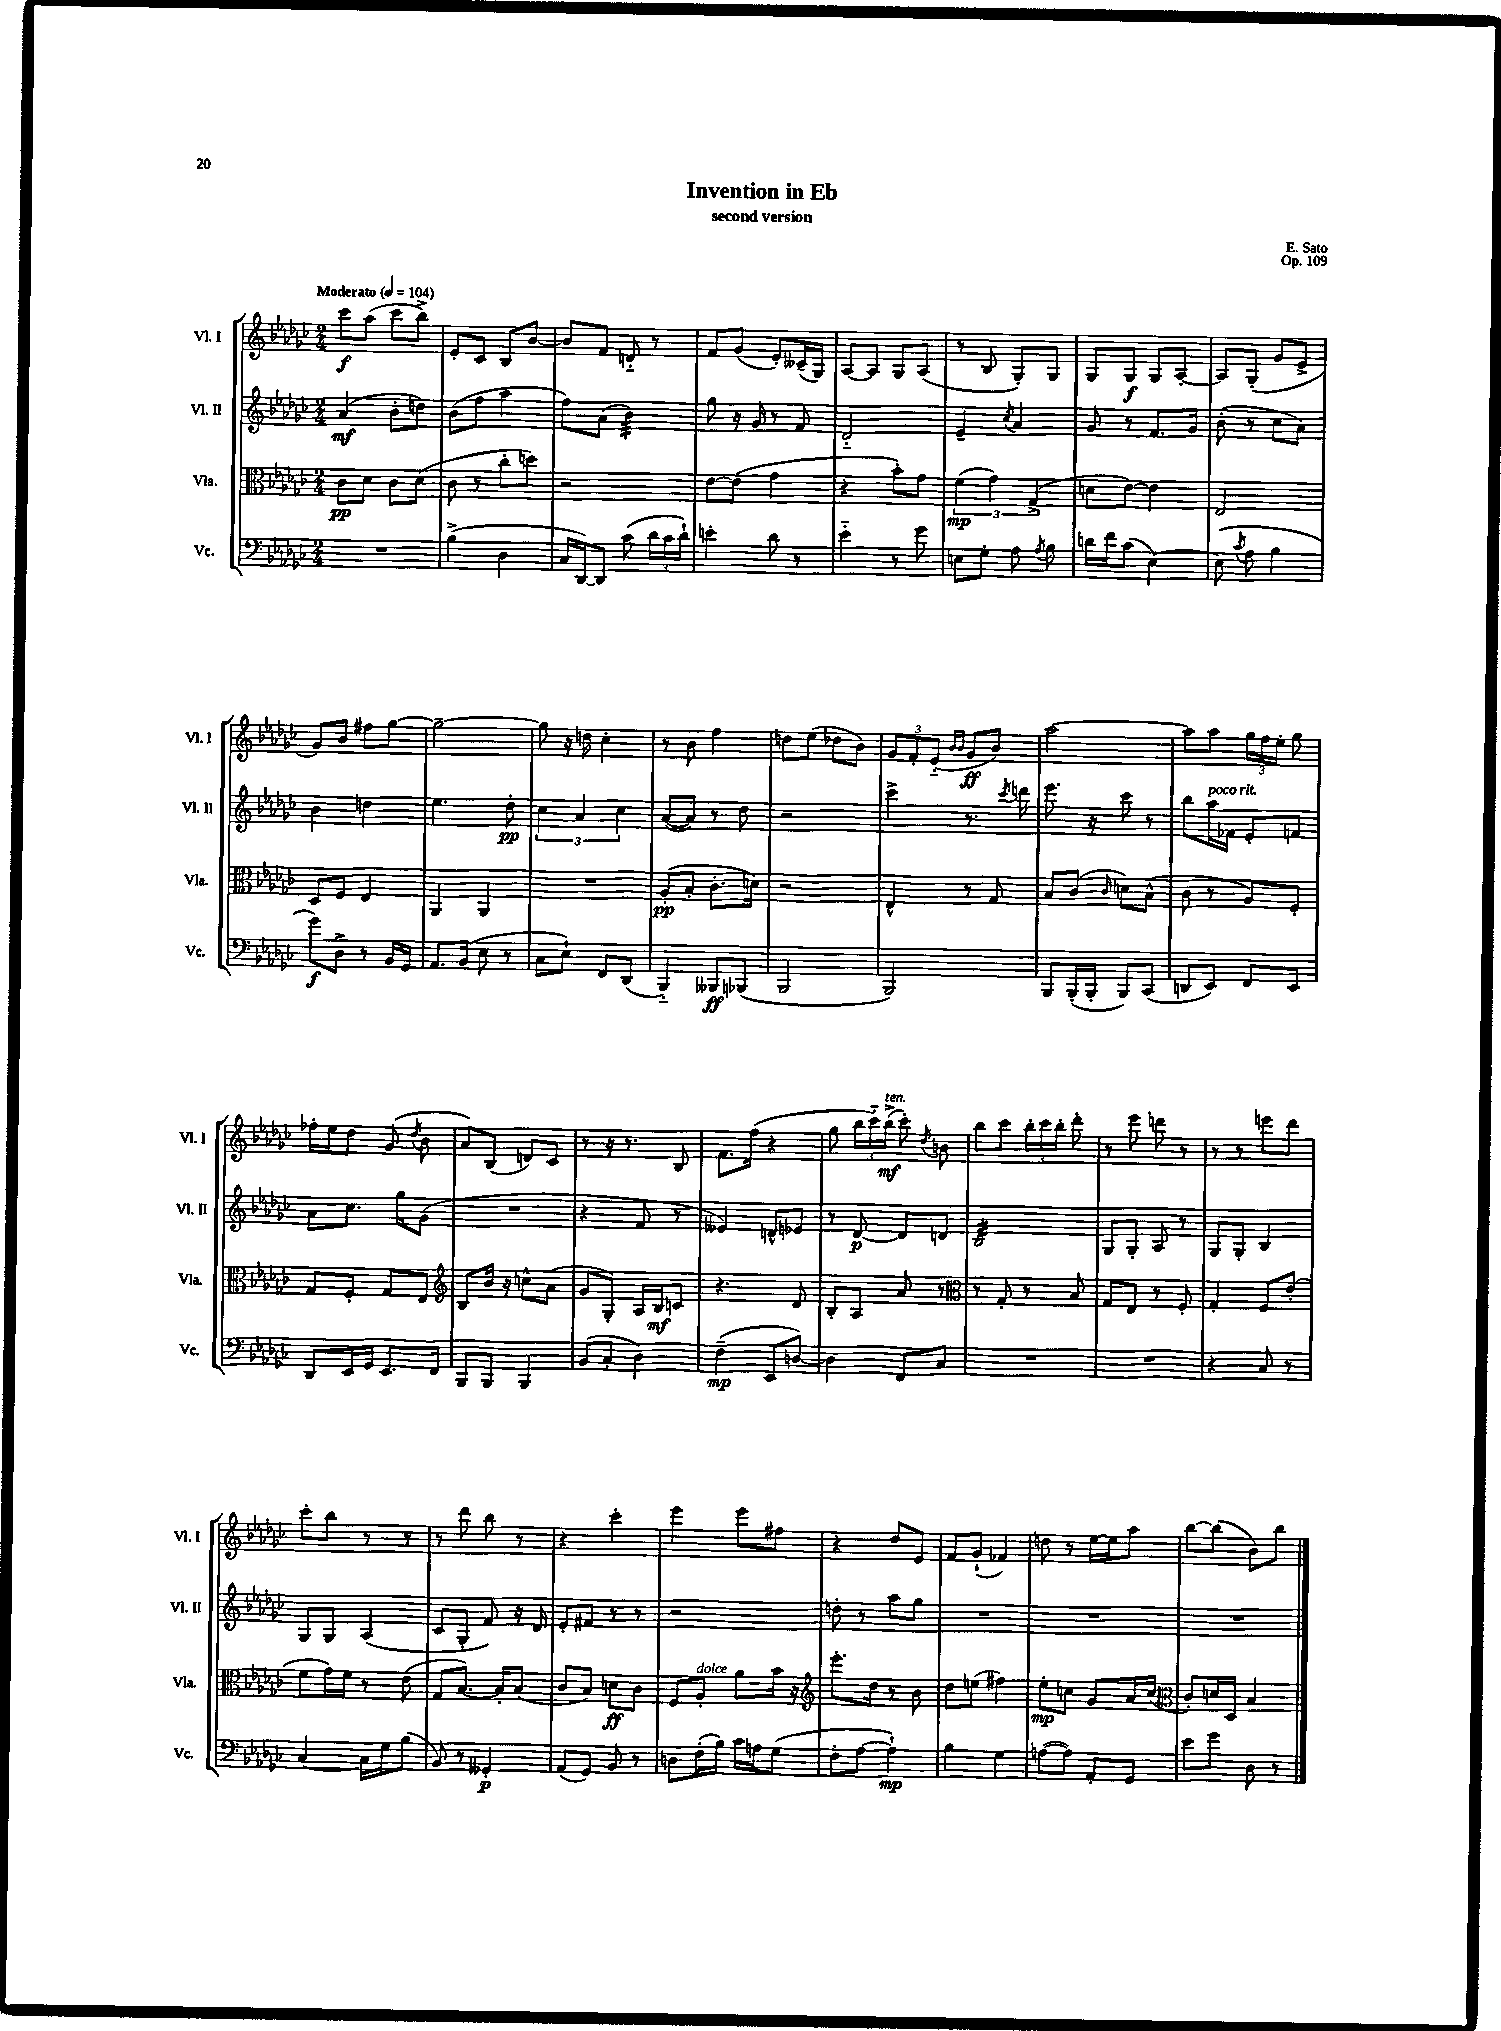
\header { title = "Invention in Eb" composer = "E. Sato" subtitle = "second version" opus = "Op. 109" }
<<
\new StaffGroup <<
\new Staff = "s0" \with { instrumentName = "Vl. I" shortInstrumentName = "Vl. I" } {
    \clef treble \key ges \major \numericTimeSignature \time 2/4 \tempo "Moderato" 4 = 104
    \autoBeamOff ces'''8[\f aes''8]( ces'''8[ bes''8]->) |
    ees'8[-. ces'8] bes8[ bes'8]~ |
    bes'8[ f'8] d'8-_ r8 |
    f'8[ ges'8]( ees'8[-.) ceses'16--( ges16]) |
    aes8[~ aes8] ges8[ aes8]( |
    r8 bes8 ges8[-.) ges8] |
    ges8[ ges8]\f ges8[ aes8]~-. |
    aes8[ ges8]-.( ges'8[ ees'8]-> |
    ges'8[) bes'8] fis''8[ ges''8]~ |
    ges''2~-- |
    ges''8 r16 d''16 ces''4-. |
    r8 bes'8 f''4 |
    d''8[ ees''8]( des''8[ bes'8]) |
    \tuplet 3/2 { ges'8[ f'8-. ees'8]-_( } \grace { bes'16[ bes'16] } ges'8[\ff bes'8]) |
    aes''2~ |
    aes''8[ aes''8] \tuplet 3/2 { ges''16[ f''16 ees''16]-. } ges''8 |
    fes''16[-. ees''16 des''8] ges'8( \acciaccatura { des''8 } bes'8 |
    aes'8[) bes8]( d'8[) ces'8] |
    r8 r16 r8. bes8 |
    f'8.[ f''16]( r4 |
    ges''8 \tuplet 3/2 { bes''16[ ces'''16-_) bes''16]->\mf^\markup { \italic "ten." }( } ces'''8-.) \acciaccatura { des''8 } b'8 |
    bes''8[ ces'''8] \tuplet 3/2 { bes''16[-. ces'''16 bes''16]-. } des'''8-. |
    r8 ees'''8 d'''8 r8 |
    r8 r8 e'''8[ des'''8] |
    ces'''8[-. bes''8] r8 r8 |
    r8 des'''8 bes''8 r8 |
    r4 ces'''4-. |
    ees'''4 ees'''8[ fis''8] |
    r4 des''8[ ees'8] |
    f'8[ ges'8]-!( fes'4) |
    d''8 r8 ees''16[~ ees''16 aes''8] |
    bes''8[~ bes''8]( bes'8[) bes''8] \bar "|." |
}
\new Staff = "s1" \with { instrumentName = "Vl. II" shortInstrumentName = "Vl. II" } {
    \clef treble \key ges \major \numericTimeSignature \time 2/4
    \autoBeamOff aes'4\mf( bes'8[-. d''8]) |
    bes'8[( f''8] aes''4 |
    f''8[) aes'8]( bes'4:32) |
    ges''8 r16 ges'16 r8 f'8 |
    des'2-_ |
    ees'4-- \acciaccatura { ces''8 } aes'4 |
    ges'8 r8 f'8.[ ges'16] |
    bes'8-.( r8 ces''8[ aes'8]) |
    bes'4 d''4 |
    ees''4. des''8-.\pp |
    \tuplet 3/2 { ces''4 aes'4 ces''4 } |
    aes'8[~( aes'8]) r8 des''8 |
    r2 |
    ces'''4-> r8. \acciaccatura { ces'''8 } d'''16 |
    ees'''8. r16 ces'''8 r8 |
    bes''8[ aes''16^\markup { \italic "poco rit." } fes'16] ees'8[-. f'8] |
    aes'8[ ces''8.] ges''16[ ges'8]( |
    R2 |
    r4 f'8 r8 |
    eeses'4) d'8[-^ ees'8] |
    r8 des'8~\p des'8[ d'8] |
    bes2:32 |
    ges8[ ges8]-. aes8 r8 |
    ges8[ ges8]-. bes4 |
    ges8[ ges8] aes4( |
    ces'8[ ges8]-. f'8) r16 des'16 |
    ees'8[-. fis'8] r8 r8 |
    r2 |
    d''8-. r8 aes''8[ ges''8] |
    R2 |
    R2 |
    R2 \bar "|." |
}
\new Staff = "s2" \with { instrumentName = "Vla." shortInstrumentName = "Vla." } {
    \clef alto \key ges \major \numericTimeSignature \time 2/4
    \autoBeamOff ces'8[\pp des'8] ces'8[ des'8]( |
    ces'8 r8 ces''8[-. d''8]) |
    r2 |
    ees'8[~ ees'8]( ges'4 |
    r4 bes'8[-.) ges'8] |
    \tuplet 3/2 { f'4\mp( ges'4) ges4->( } |
    d'8[ ees'8]~) ees'4 |
    ees2 |
    des8[ f8] ees4 |
    aes,4 aes,4 |
    R2 |
    aes8[-.\pp( bes8]-. ces'8.[-. d'16]) |
    r2 |
    ees4-^ r8 ges8 |
    bes8[ ces'8]( \grace { ces'16 } d'8[) bes8]-^( |
    ces'8 r8 aes8[) f8]-. |
    ges8[ f8]-. ges8[ ees8] |
    \clef treble bes8[ bes'16] r16 c''8[-^ aes'8]( |
    ges'8[ ges8]-.) aes16[ bes16\mf c'8] |
    r4. des'8 |
    bes8[-. aes8] aes'8 r8 |
    \clef alto r8 ges8-. r8 bes8 |
    ges8[ ees8] r8 f8-. |
    ges4-. f8[ ees'8]-.( |
    f'8[ ges'16) f'16] r8 ees'8( |
    ges8[ bes8.]~) bes16[-. bes8]( |
    ces'8[ bes8]) d'8[\ff ces'8] |
    f8[ aes8]-.^\markup { \italic "dolce" } aes'8[ bes'16] r16 |
    \clef treble ees'''8.[-. des''16] r8 bes'8 |
    des''8[ e''8]( fis''4) |
    ees''8[-.\mp c''8] ges'8[ aes'16 c''16]( |
    \clef alto ces'8[-.) d'16 des16] bes4 \bar "|." |
}
\new Staff = "s3" \with { instrumentName = "Vc." shortInstrumentName = "Vc." } {
    \clef bass \key ges \major \numericTimeSignature \time 2/4
    \autoBeamOff R2 |
    bes4->( des4 |
    ces16[ des,16~) des,8] ces'8( \tuplet 3/2 { des'16[ ces'16 des'16]-!) } |
    e'4-. des'8 r8 |
    ees'4-_ r8 ges'8 |
    e8[ ges8]-. aes8 \acciaccatura { aes8 } bes8 |
    d'16[ f'16 ces'8]( ees4~) |
    ees8( \acciaccatura { ces'8 } aes8 bes4 |
    ges'8[\f) des8]-> r8 bes,16[ ges,16] |
    aes,8.[ bes,16]( ees8 r8 |
    ces8[ ees8]-!) f,8[ des,8]( |
    bes,,4-_) beses,,8[\ff bes,,8]( |
    bes,,2 |
    bes,,2) |
    bes,,8[ bes,,16-.( bes,,16]-. bes,,8[) ces,8]( |
    d,8[ ees,8]) f,8[ ees,8] |
    des,8[ ees,16 ges,16] ees,8.[ f,16] |
    bes,,8[ bes,,8] bes,,4 |
    bes,8[( ces8]-. des4) |
    f4--\mp( ees,8[ d8]~) |
    d4 f,8[ ces8] |
    R2 |
    R2 |
    r4 ces8 r8 |
    ces4~ ces16[ ges16 bes8]( |
    bes,8) r8 geses,4-.\p |
    aes,8[( ges,8]) bes,8 r8 |
    d8[ f16-.( bes16]) ces'16[ a16 ges8]( |
    f8[-. aes8]~ aes4-!\mp) |
    bes4 ges4 |
    a8[~( a8]) aes,8[-. ges,8] |
    ees'8[ ges'8] des8 r8 \bar "|." |
}
>>
>>
\layout { \context { \Score \remove "Bar_number_engraver" } }
